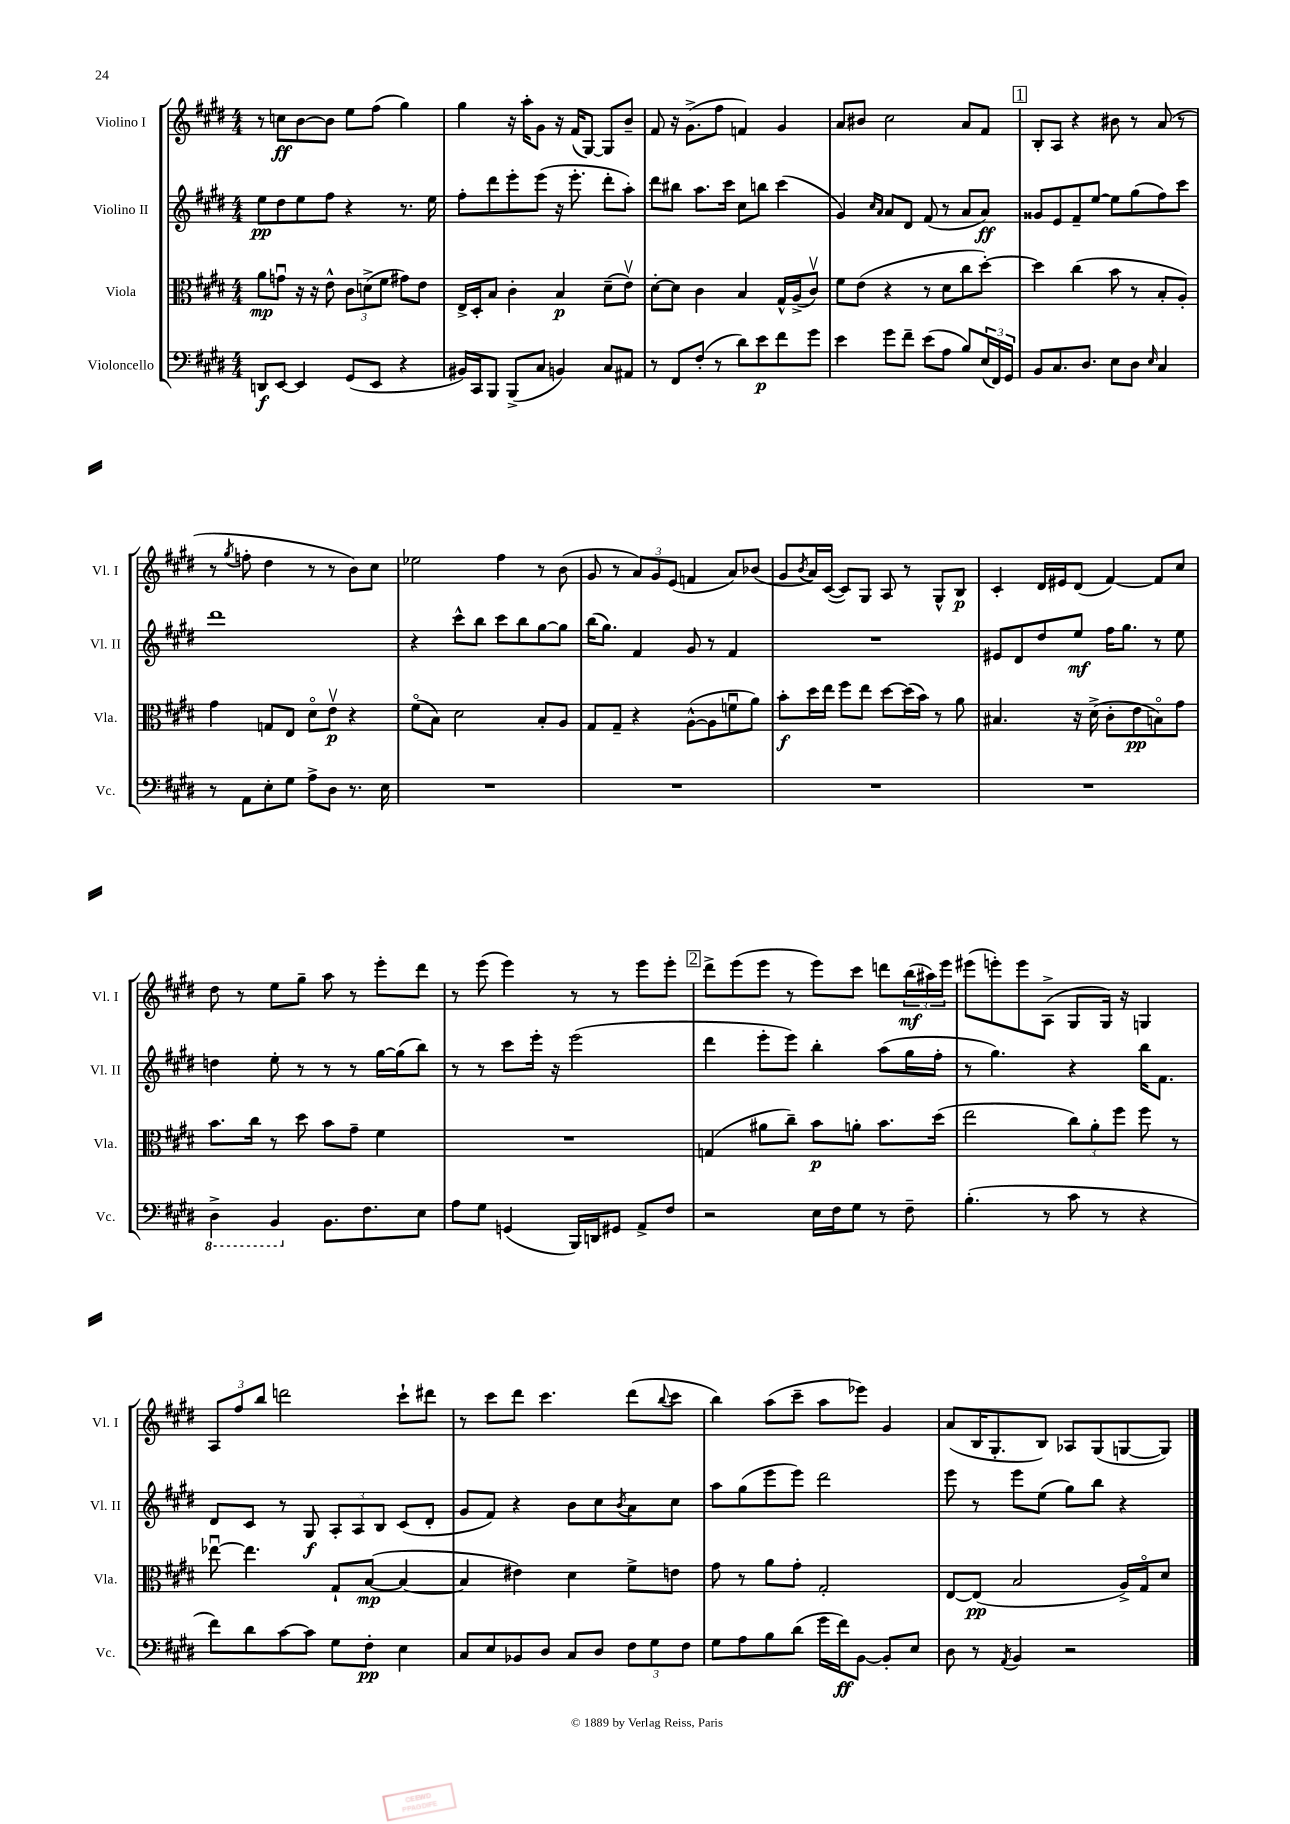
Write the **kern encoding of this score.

**kern	**kern	**kern	**kern
*staff4	*staff3	*staff2	*staff1
*clefF4	*clefC3	*clefG2	*clefG2
*k[f#c#g#d#]	*k[f#c#g#d#]	*k[f#c#g#d#]	*k[f#c#g#d#]
*M4/4	*M4/4	*M4/4	*M4/4
8DD	8a	8ee	8r
[8EE	8gu	8dd#	8cc
4EE]	16r	8ee	[8b
.	16r	.	.
.	8e^^	8ff#	8b]
(8GG#	12c#	4r	8ee
.	(12d^	.	.
8EE	.	.	(8ff#
.	12f#	.	.
4r	8g#)	8.r	4gg#)
.	8e	.	.
.	.	16ee	.
=	=	=	=
16BB#)	16E^	8ff#'	4gg#
16CC#	16D#'	.	.
8BBB	8B	8ddd#	.
(8BBB^	4c#'	8eee'	16r
.	.	.	16aa'
8C#	.	(8eee	8g#
4BB)	4B	16r	16r
.	.	8.eee'	(16f#
.	.	.	[8G#)
8C#	(8d#~	8ddd#'	8G#]
8AA#	8ev)	8aa')	8b~
=	=	=	=
8r	[8d#'	8ddd#	8f#
8FF#	8d#]	8bb#	16r
.	.	.	(8.g#^
(8F#'	4c#	8.aa	.
8r	.	.	8ff#
.	.	16ccc#	.
8d#)	4B	8cc#	4f)
8e	.	8bb	.
8f#	16G#^^	(4ccc#	4g#
.	(16A^	.	.
8g#	8c#v)	.	.
=	=	=	=
4e	8f#	4g#)	8a
.	(8e	.	8b#
.	.	16qqcc#	.
.	.	16qqa	.
8g#	4r	8a	2cc#
8f#~	.	8d#	.
(8e	8r	(8f#	.
8A	8d#	8r	.
8B)	8cc#	8a	8a
(24E	[8dd#')	8a)	8f#
24FF#)	.	.	.
24GG#	.	.	.
=	=	=	=
8BB	4dd#]	8g##	8B'
8.C#	.	8e	8A
.	(4cc#	8f#~	4r
8.D#	.	.	.
.	.	[8ee	.
8E	8b	8ee]	8b#
8D#	8r	(8gg#	8r
16qqE	.	.	.
4C#	8B'	8ff#)	(8a
.	8A')	8ccc#	8r
=	=	=	=
8r	4g#	1ddd#	8r
.	.	.	8qgg#
8AA	.	.	8ff'
8E'	8G	.	4dd#
8G#	8E	.	.
8A^	8d#o	.	8r
8D#	8ev	.	8r
8.r	4r	.	8b)
.	.	.	8cc#
16E	.	.	.
=	=	=	=
1r	(8f#o	4r	2ee-
.	8B)	.	.
.	2d#	8ccc#^^	.
.	.	8bb	.
.	.	8ccc#	4ff#
.	.	8bb	.
.	8B'	[8gg#	8r
.	8A	8gg#]	(8b
=	=	=	=
1r	8G#	(16bb	8g#
.	.	8.gg#)	.
.	8G#~	.	8r
.	4r	4f#	12a)
.	.	.	12g#
.	.	.	(12e
.	([8A^^	8g#	4f
.	8A]	8r	.
.	8fu	4f#	8a)
.	8a)	.	(8b-
=	=	=	=
1r	8b'	1r	8g#
.	.	.	8qb
.	16dd#	.	16a)
.	16ee	.	([16c#
.	8ff#	.	8c#])
.	8ee	.	8G#
.	[8dd#	.	8A
.	(16dd#]	.	8r
.	16b)	.	.
.	8r	.	8G#^^
.	8a	.	8B
=	=	=	=
1r	4.B#	8e#	4c#'
.	.	8d#	.
.	.	8dd#	16d#
.	.	.	16e#
.	16r	8ee	(8d#
.	(16d#^	.	.
.	8c#'	16ff#	[4f#)
.	.	8.gg#	.
.	8e	.	.
.	8Bo)	8r	8f#]
.	8g#	8ee	8cc#
=	=	=	=
4DD#^	8.b	4dd	8dd#
.	.	.	8r
.	16cc#	.	.
4BBB	8r	8ee'	8ee
.	8dd#	8r	8gg#~
8.BB	8b	8r	8aa
.	8g#~	8r	8r
8.F#	.	.	.
.	4f#	[16gg#	8eee'
.	.	(16gg#]	.
8E	.	8bb)	8ddd#
=	=	=	=
8A	1r	8r	8r
8G#	.	8r	(8eee
(4GG	.	8ccc#	4eee)
.	.	16eee'	.
.	.	16r	.
16BBB)	.	(2eee	8r
16DD	.	.	.
8GG#	.	.	8r
8AA^	.	.	8eee
8F#	.	.	8eee'
=	=	=	=
2r	(4G	4ddd#	8ddd#^
.	.	.	(8eee
.	8a#	8eee'	8eee
.	8cc#~)	8eee)	8r
16E	8b	4bb'	8eee)
16F#	.	.	.
8G#	8a'	.	8ccc#
8r	8.b	(8aa	8ddd
8F#~	.	16gg#	(24bb
.	.	.	24aa#)
.	(16dd#	16ff#'	.
.	.	.	24eee
=	=	=	=
(4.B'	2ee	8r	(8eee#
.	.	4.gg#)	8eee')
.	.	.	8eee
8r	.	.	(8A^
8c#	12cc#)	4r	8G#
.	12a'	.	.
8r	.	.	16G#)
.	12ff#	.	.
.	.	.	16r
4r	8ff#	16bb	4G
.	.	8.f#	.
.	8r	.	.
=	=	=	=
8f#)	[8ee-u	8d#	12A
.	.	.	12ff#
8d#	4.ee-]	8c#	.
.	.	.	12bb
[8c#	.	8r	2ddd
8c#]	.	8G#	.
8G#	8G#`	12A'	.
.	.	12A	.
8F#'	([8B	.	.
.	.	12B	.
4E	4B_	(8c#	8ccc#`
.	.	8d#'	8ddd#
=	=	=	=
8C#	4B]	8g#	8r
8E	.	8f#)	8ccc#
8BB-	4e#)	4r	8ddd#
8D#	.	.	4.ccc#
8C#	4d#	8b	.
8D#	.	8cc#	.
.	.	8qb	.
12F#	8f#^	8a	(8ddd#
12G#	.	.	.
.	.	.	8qqbb
.	8e	8cc#	8ccc#
12F#	.	.	.
=	=	=	=
8G#	8g#	8aa	4bb)
8A	8r	(8gg#	.
8B	8a	8eee	(8aa
(8d#	8g#'	8eee)	8ccc#~
16g#	2G#'	2ddd#	8aa
16f#)	.	.	.
[8BB	.	.	8eee-)
8BB']	.	.	4g#
8E	.	.	.
=	=	=	=
8D#	[8E	8eee	(8a
8r	(8E]	8r	16B
.	.	.	8.G#'
8qAA	.	.	.
4BB	2B	8eee	.
.	.	(8ee	8B)
2r	.	8gg#)	8A-
.	.	8bb	(8G#
.	16A^)	4r	[8G
.	16G#o	.	.
.	8d#	.	8G])
==	==	==	==
*-	*-	*-	*-
